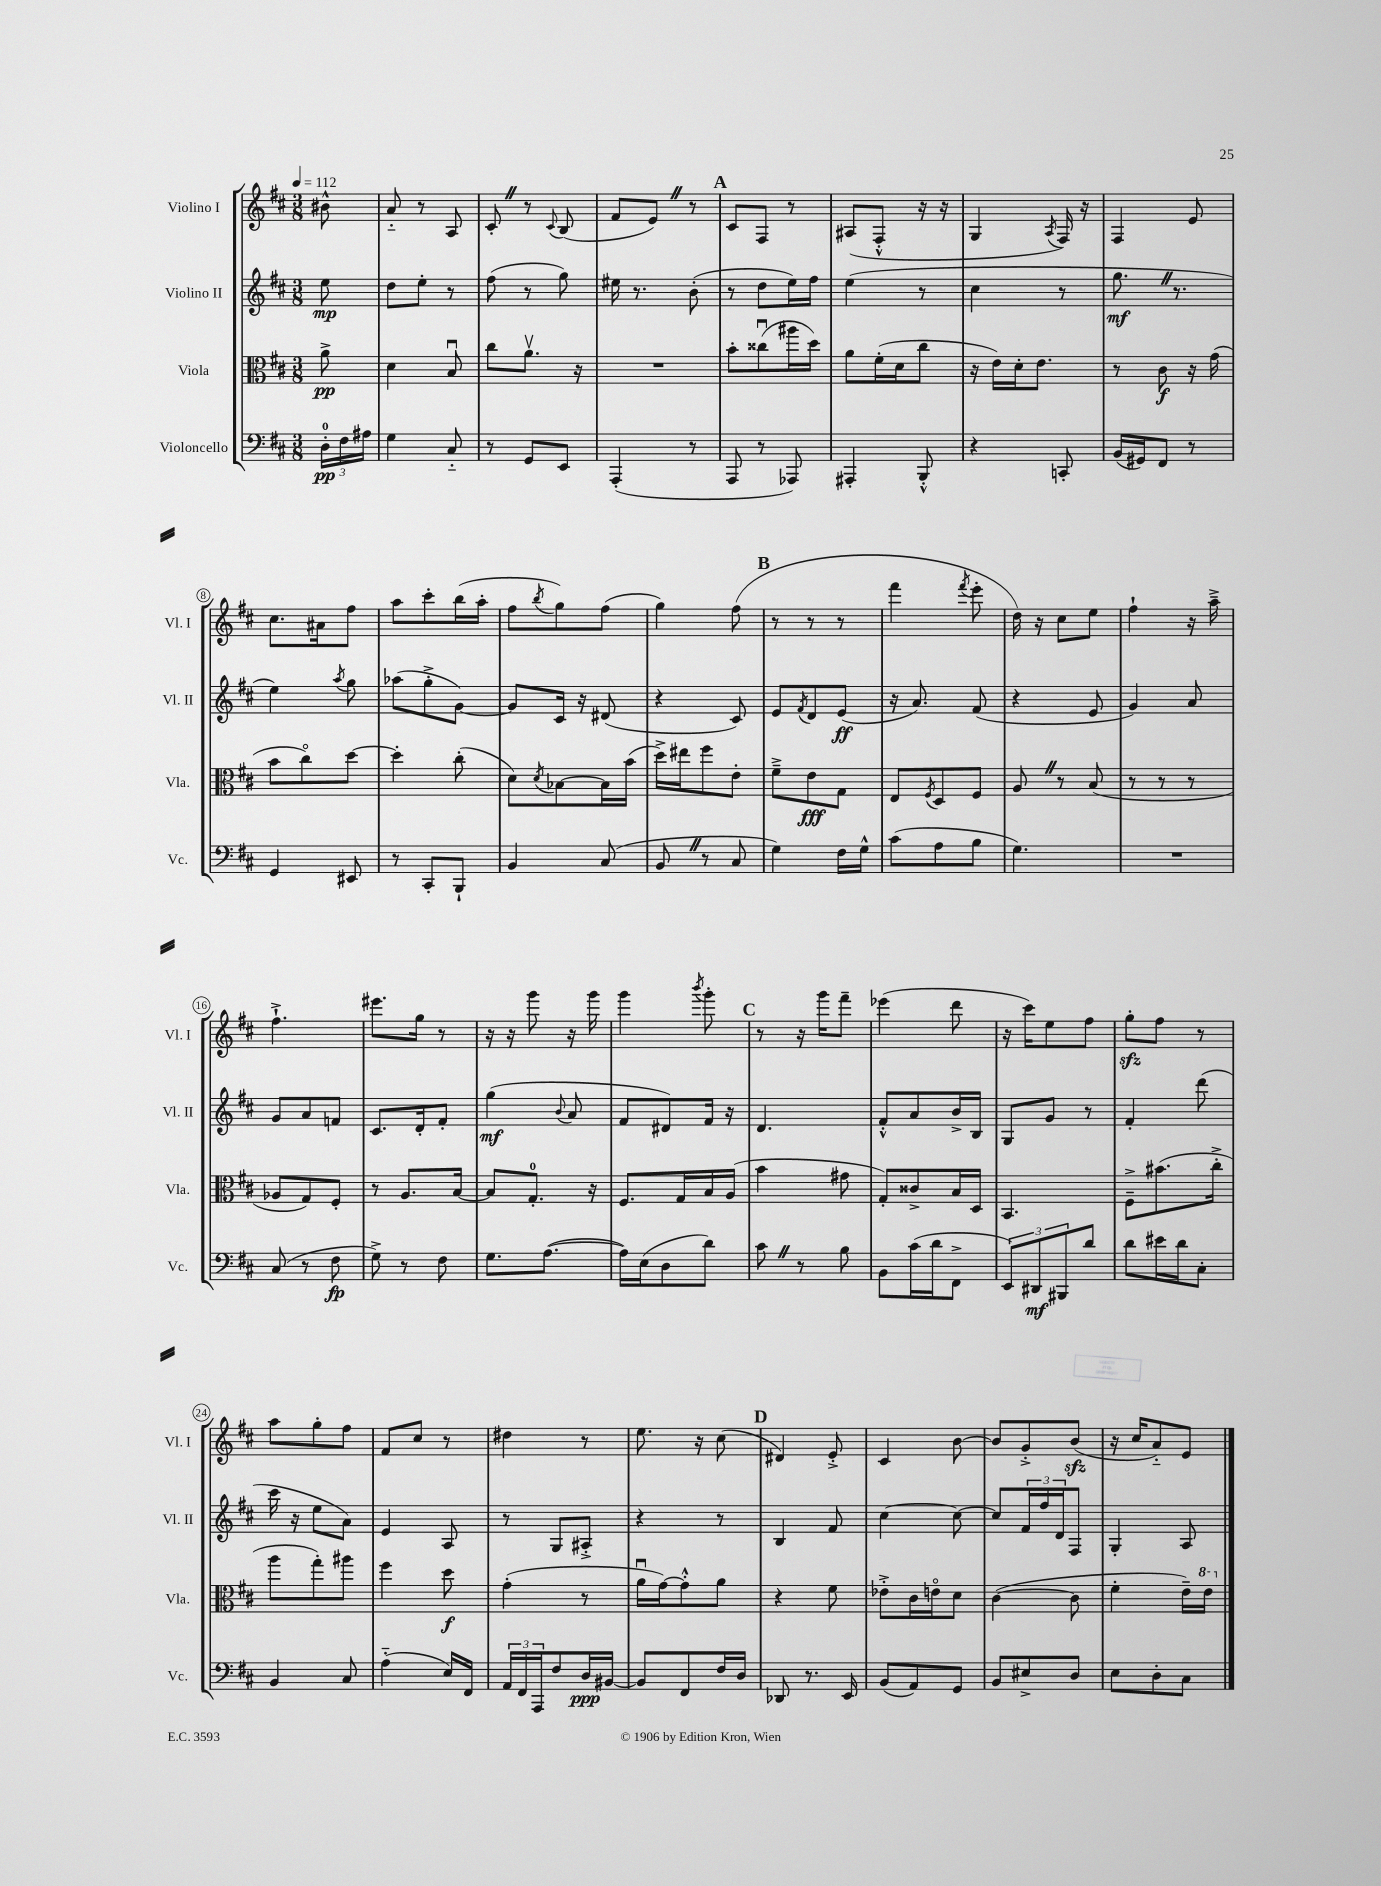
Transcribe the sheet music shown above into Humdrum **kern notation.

**kern	**kern	**kern	**kern
*staff4	*staff3	*staff2	*staff1
*clefF4	*clefC3	*clefG2	*clefG2
*k[f#c#]	*k[f#c#]	*k[f#c#]	*k[f#c#]
*M3/8	*M3/8	*M3/8	*M3/8
*MM112	*MM112	*MM112	*MM112
24D'	8a^	8ee	8b#^^
24F#	.	.	.
24A#	.	.	.
=	=	=	=
4G	4d	8dd	8a'~
.	.	8ee'	8r
8C#'~	8Bu	8r	8A
=	=	=	=
8r	8cc#	(8ff#	8c#'
8GG	8.av	8r	8r
.	.	.	8qqc#
8EE	.	8gg)	(8B
.	16r	.	.
=	=	=	=
(4AAA'	4.r	16ee#	8f#
.	.	8.r	.
.	.	.	8e)
8r	.	(8b'	8r
=	=	=	=
8AAA	8b'	8r	8c#
8r	(8cc##u	8dd	8F#
8AAA-)	16aa#	16ee)	8r
.	16dd)	16ff#	.
=	=	=	=
4AAA#'	8a	(4ee	(8A#
.	(16f#'	.	8F#'^^
.	16d	.	.
8BBB'^^	8cc#	8r	16r
.	.	.	16r
=	=	=	=
4r	16r	4cc#	4G
.	16e)	.	.
.	16d'	.	.
.	8.e	.	.
.	.	.	8qA
8CC'	.	8r	16F#)
.	.	.	16r
=	=	=	=
(16BB	8r	8.gg	4F#
16GG#)	.	.	.
8FF#	8c#	.	.
.	.	8.r	.
8r	16r	.	8e
.	(16g	.	.
=	=	=	=
4GG	8b	4ee)	8.cc#
.	8cc#o)	.	.
.	.	.	16a#
.	.	8qaa	.
8EE#	[8dd	8gg	8ff#
=	=	=	=
8r	4dd']	(8aa-	8aa
8CC#'	.	8gg'^	8ccc#'
8BBB`	(8cc#'	[8g)	(16bb
.	.	.	16aa'
=	=	=	=
4BB	8d)	8g]	8ff#
.	8qd	.	8qbb
.	[8B-	16c#	8gg)
.	.	16r	.
(8C#	16B-]	(8d#	(8ff#
.	(16b	.	.
=	=	=	=
8BB	16dd^)	4r	4gg)
.	16ee#	.	.
8r	8ff#	.	.
8C#	8e'	8c#)	(8ff#
=	=	=	=
4G)	8f#~^	8e	8r
.	.	8qf#	.
.	8e	8d	8r
16F#	8G	(8e	8r
16G^^	.	.	.
=	=	=	=
(8c#	8E	16r	4fff#
.	.	8.a)	.
.	8qF#	.	.
8A	8D	.	.
.	.	.	8qfff#
8B	8F#	(8f#	8eee'
=	=	=	=
4.G)	8A	4r	16dd)
.	.	.	16r
.	8r	.	8cc#
.	(8B	8e	8ee
=	=	=	=
4.r	8r	4g)	4ff#`
.	8r	.	.
.	8r	8a	16r
.	.	.	16aa~^
=	=	=	=
(8C#	8A-	8g	4.ff#`^
8r	8G)	8a	.
8F#	8F#'	8f	.
=	=	=	=
8G^)	8r	8.c#	8.eee#
8r	8.A	.	.
.	.	16d'	16gg
8F#	.	8f#'	8r
.	[16B	.	.
=	=	=	=
8.G	8B]	(4gg	16r
.	.	.	16r
.	8.G'	.	8ggg
([8.A	.	.	.
.	.	8qqb	.
.	.	8a	16r
.	16r	.	16ggg
=	=	=	=
16A])	8.F#	8f#	4ggg
(16E	.	.	.
8D	.	8d#)	.
.	16G	.	.
.	.	.	8qbbb
8d)	16B	16f#	8ggg'
.	(16A	16r	.
=	=	=	=
8c#	4b	4.d	8r
8r	.	.	16r
.	.	.	16ggg
8B	8g#	.	8fff#~
=	=	=	=
8BB	8G')	8f#'^^	(4eee-
(16c#	8c##^	8a	.
16d	.	.	.
8FF#^	16B	16b^	8ddd
.	16D	16B	.
=	=	=	=
12EE)	4.BB	8G	16r
.	.	.	16ccc#)
12DD#	.	.	.
.	.	8g	8ee
12BBB#	.	.	.
8d	.	8r	8ff#
=	=	=	=
8d	8F#~^	4f#'	8gg'
16e#	(8.b#	.	8ff#
16d	.	.	.
8C#'	.	(8ddd	8r
.	16cc#'^	.	.
=	=	=	=
4BB	8aa	16ccc#	8aa
.	.	16r	.
.	8gg')	8ee	8gg'
8C#	8aa#	8a)	8ff#
=	=	=	=
(4A'~	4ff#	4e	8f#
.	.	.	8cc#
16E)	8dd	8A	8r
16FF#	.	.	.
=	=	=	=
24AA	(4g'	8r	4dd#
24FF#	.	.	.
24AAA	.	.	.
8F#	.	8G	.
16D	8r	8A#'^	8r
[16BB#	.	.	.
=	=	=	=
8BB#]	16au	4r	8.ee
.	[16g)	.	.
8FF#	8g'^^]	.	.
.	.	.	16r
16F#	8a	8r	(8cc#
16D	.	.	.
=	=	=	=
8DD-	4r	4B	4d#)
8.r	.	.	.
.	8f#	8f#	8e'^
16EE	.	.	.
=	=	=	=
(8BB	8e-'^	[4cc#	4c#
8AA)	16c#	.	.
.	16eo	.	.
8GG	8d	8cc#_	[8b
=	=	=	=
8BB	([4c#	8cc#]	8b]
8E#^	.	24f#	8g'^
.	.	24ff#	.
.	.	24d	.
8D	8c#]	8F#	(8b
=	=	=	=
8E	4f#'	4G'	16r
.	.	.	16cc#
8D'	.	.	8a'~)
8C#	16e~)	8A	8e
.	16ee	.	.
==	==	==	==
*-	*-	*-	*-
